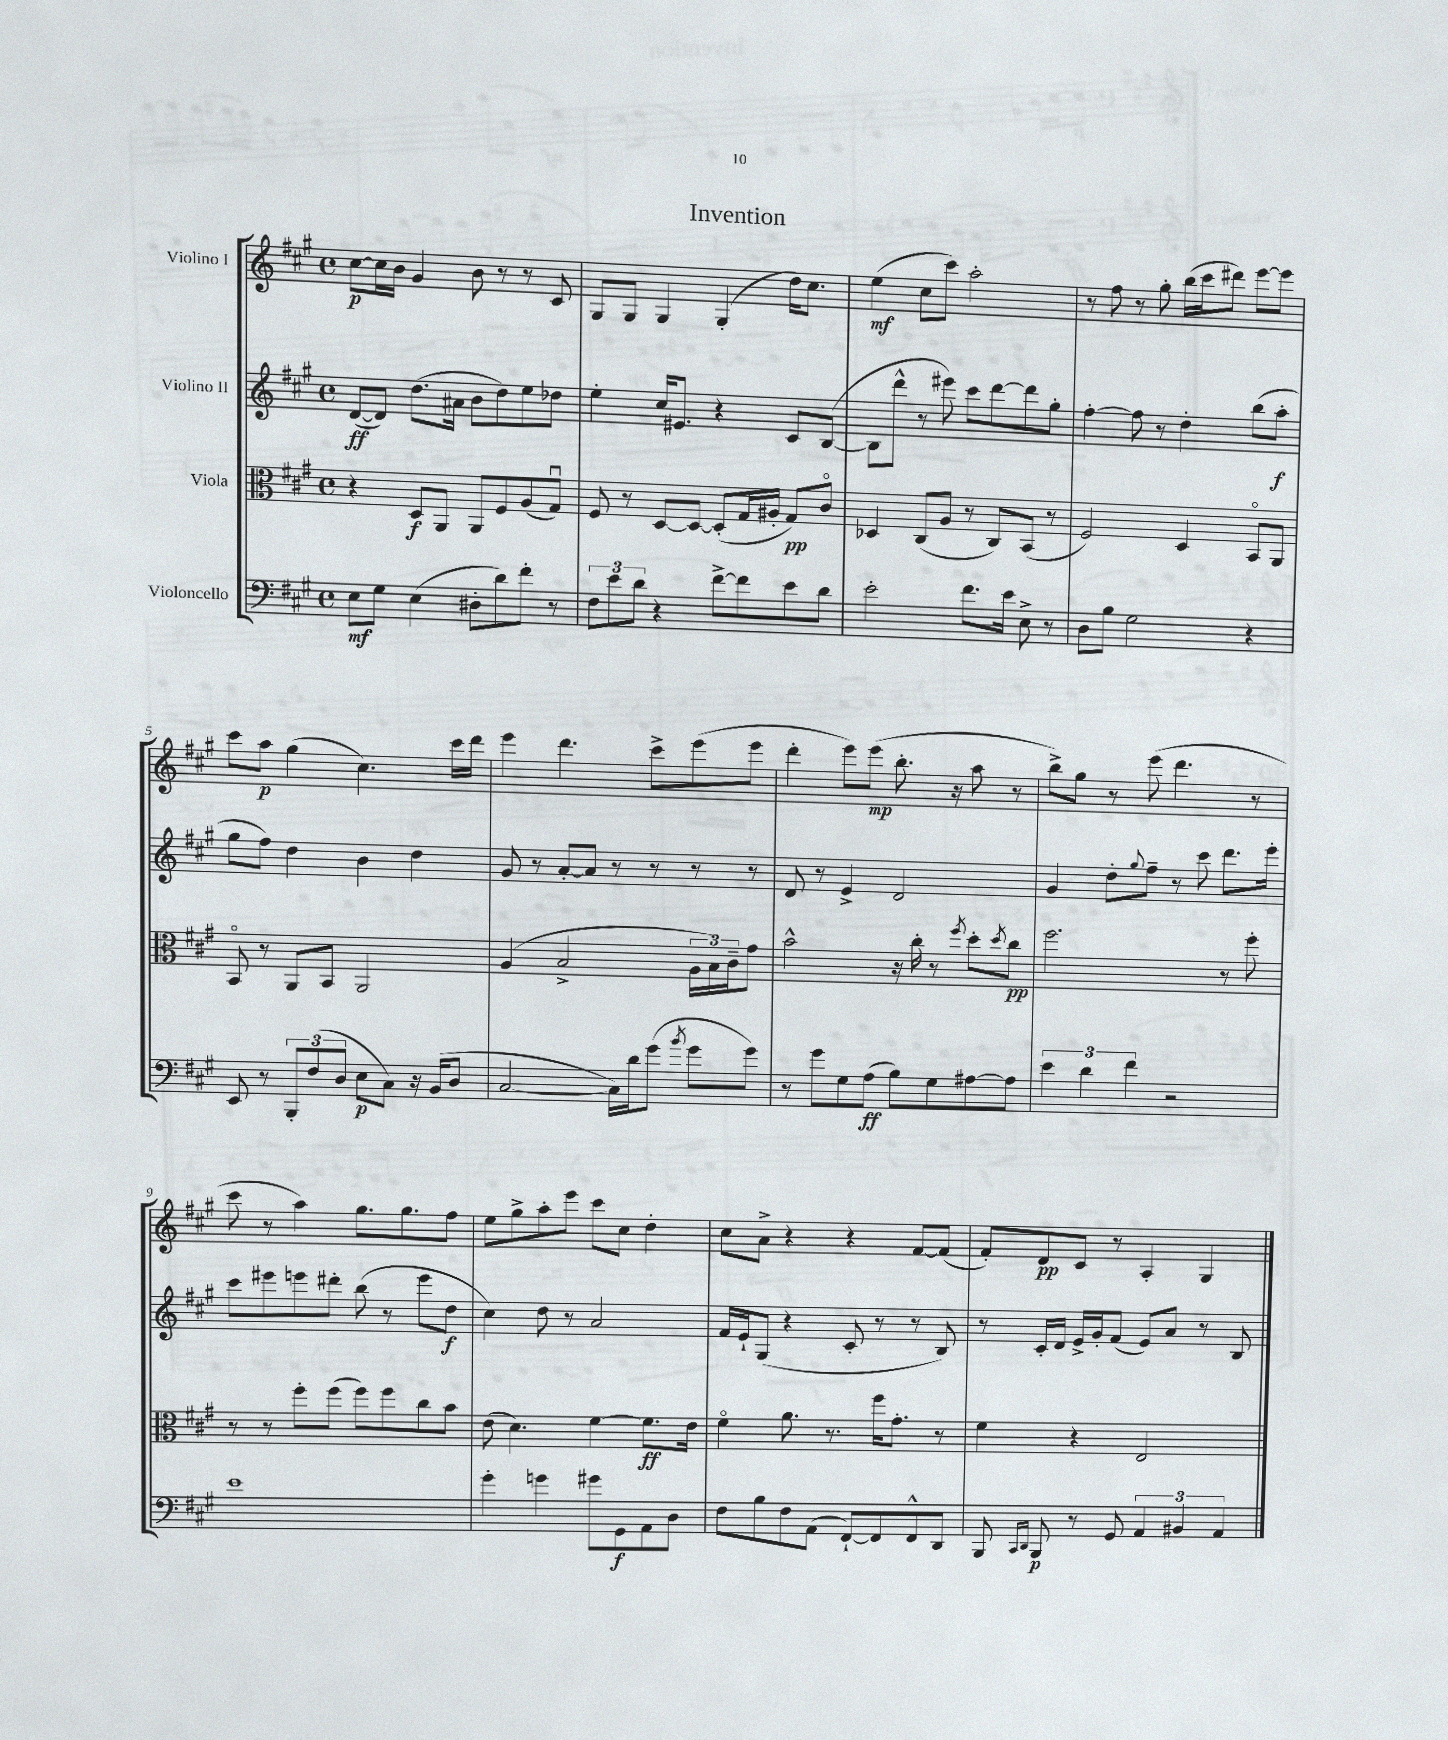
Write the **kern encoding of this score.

**kern	**kern	**kern	**kern
*staff4	*staff3	*staff2	*staff1
*clefF4	*clefC3	*clefG2	*clefG2
*k[f#c#g#]	*k[f#c#g#]	*k[f#c#g#]	*k[f#c#g#]
*M4/4	*M4/4	*M4/4	*M4/4
*met(c)	*met(c)	*met(c)	*met(c)
8E	4r	([8d	[8cc#
8G#	.	8d])	16cc#]
.	.	.	16b
(4E	8D	(8.dd	4g#
.	8AA	.	.
.	.	16a#	.
8D#'	8AA	8b	8b
8d)	8F#	8dd)	8r
8f#'	(8A	8ee	8r
8r	8G#u)	8dd-	8c#
=	=	=	=
12F#	8F#	4ee'	8G#
12e	.	.	.
.	8r	.	8G#
12d	.	.	.
4r	[8D	16cc#	4G#
.	.	8.e#	.
.	8D_	.	.
[8f#^	(8D']	4r	(4G#'
8f#]	16G#	.	.
.	16A#'	.	.
8e	8G#)	8c#	16dd)
.	.	.	8.cc#
8d	8c#o	([8B	.
=	=	=	=
2e'	4D-	8B]	(4ee
.	.	8ddd^^	.
.	(8C#	8r	8cc#
.	8A	8eee#)	8ccc#)
8.f#	8r	8ccc#	2aa'
.	8C#)	[8ddd	.
16e	.	.	.
8E^	(8BB	8ddd]	.
8r	8r	8gg#'	.
=	=	=	=
8D	2F#)	[4ff#'	8r
8B	.	.	8ff#
2G#	.	8ff#]	8r
.	.	8r	8gg#'
.	4D	4dd'	(16bb
.	.	.	16ccc#
.	.	.	8ddd#)
4r	8BBo	(8bb	[8eee
.	8AA	8aa'	8eee]
=	=	=	=
8EE	8BBo	8gg#	8ccc#
8r	8r	8ff#)	8aa
12BBB'	8AA	4dd	(4gg#
(12F#	.	.	.
.	8BB	.	.
12D	.	.	.
8E	2AA	4b	4.cc#)
8C#)	.	.	.
16r	.	4dd	.
(16BB	.	.	.
8D	.	.	16ccc#
.	.	.	16ddd
=	=	=	=
[2C#	(4A	8g#	4eee
.	.	8r	.
.	2B^	[8a'	4.ddd
.	.	8a]	.
16C#])	.	8r	.
16d	.	.	.
(8g#	.	8r	8ccc#^
8qb	.	.	.
8g#	24A	8r	(8eee
.	24B)	.	.
.	24c#~	.	.
8g#)	8g#	8r	8eee
=	=	=	=
8r	2b^^	8d	4ddd'
8g#	.	8r	.
8G#	.	4e^	8eee)
(8A	.	.	(8eee
8B)	16r	2d	8.bb'
.	16cc#'	.	.
8G#	8r	.	.
.	.	.	16r
.	8qff#	.	.
[8A#	8dd'	.	8aa
.	8qdd	.	.
8A#]	8cc#	.	8r
=	=	=	=
6e	2.ff#	4g#	8bb^)
.	.	.	8gg#
6d	.	.	.
.	.	8dd'	8r
6f#	.	.	.
.	.	8qqgg#	.
.	.	8ff#~	(8eee
2r	.	8r	4.ddd
.	.	8ccc#	.
.	8r	8.ddd	.
.	8ff#'	.	8r
.	.	16eee'	.
=	=	=	=
1e	8r	8ccc#	8ccc#
.	8r	8eee#	8r
.	8ff#'	8eee	4aa)
.	(8ff#	8ddd#'	.
.	8ff#)	(8bb	8.gg#
.	8ff#	8r	.
.	.	.	8.gg#
.	8cc#	8eee	.
.	8b	8dd	8ff#
=	=	=	=
4g#'	(8e	4cc#)	8ee
.	4.d)	.	8gg#^
4g	.	8dd	8aa'
.	.	8r	8eee
8g#	[4f#	2a	8ccc#
8GG#	.	.	8cc#
8AA	8.f#]	.	4dd'
8D	.	.	.
.	16e	.	.
=	=	=	=
8F#	4f#o	16f#	8cc#
.	.	16e`	.
8B	.	(8G#	8a^
8F#	8.a	4r	4r
(8AA	.	.	.
.	8.r	.	.
[8FF#`)	.	8c#'	4r
8FF#]	16ff#	8r	.
.	8.g#'	.	.
8FF#^^	.	8r	[8f#
8DD	8r	8B)	(8f#]
=	=	=	=
8BBB	4f#	8r	8f#')
16qqCC#	.	.	.
16qqDD	.	.	.
8BBB	.	16c#'	8d
.	.	16d	.
8r	4r	16e^	8c#
.	.	16g#'	.
8GG#	.	(8f#	8r
6AA	2E	8e)	4A'
.	.	8a	.
6BB#	.	.	.
.	.	8r	4G#
6AA	.	.	.
.	.	8B	.
==	==	==	==
*-	*-	*-	*-
